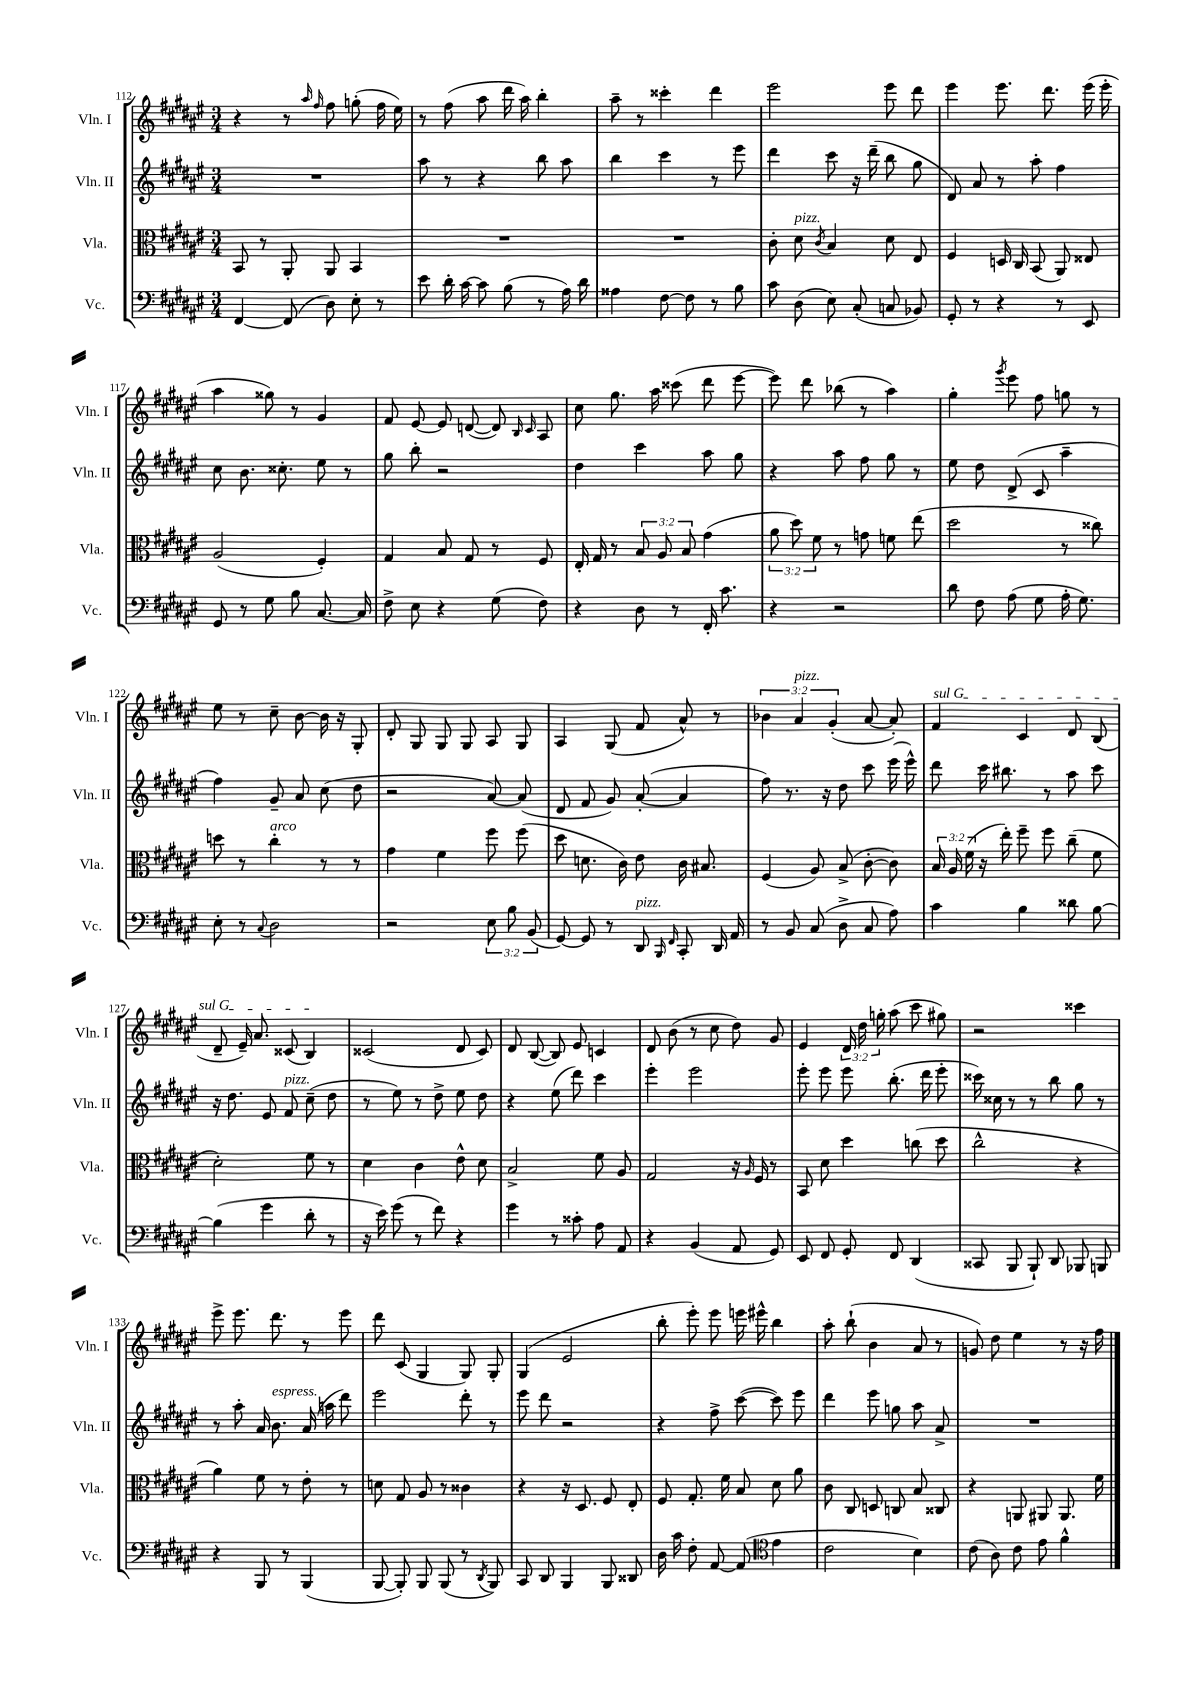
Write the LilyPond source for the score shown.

<<
\new StaffGroup <<
\new Staff = "s0" \with { instrumentName = "Vln. I" shortInstrumentName = "Vln. I" } {
    \clef treble \key fis \major \numericTimeSignature \time 3/4 \override Staff.TupletNumber.text = #tuplet-number::calc-fraction-text
    \autoBeamOff r4 r8 \grace { ais''16 fis''16 } fis''8 g''8-.( fis''16 eis''16) |
    r8 fis''8( ais''8 dis'''16 ais''16) b''4-. |
    ais''8-- r8 cisis'''4-. dis'''4 |
    eis'''2 eis'''8 dis'''8 |
    eis'''4 eis'''8. dis'''8. eis'''16( eis'''16-. |
    ais''4 gisis''8) r8 gis'4 |
    fis'8 eis'8~ eis'8 d'8~( d'8) \grace { b16 cis'16 } ais8 |
    cis''8 gis''8. ais''16 cisis'''8( dis'''8 eis'''8~ |
    eis'''8) dis'''8 bes''8( r8 ais''4) |
    gis''4-. \acciaccatura { gis'''8 } eis'''8 fis''8 g''8 r8 |
    eis''8 r8 cis''8-- b'8~ b'16 r16 gis8-. |
    dis'8-. gis8 gis8 gis8 ais8 gis8 |
    ais4 gis8( fis'8 ais'8-^) r8 |
    \tuplet 3/2 { bes'4 ais'4^\markup { \italic "pizz." } gis'4-.( } ais'8~ ais'8-.) |
    \once \override TextSpanner.bound-details.left.text = \markup { \italic "sul G" } fis'4\startTextSpan cis'4 dis'8 b8( |
    dis'8-- eis'16--) ais'8. cisis'8( b4\stopTextSpan) |
    cisis'2( dis'8 cisis'8) |
    dis'8 b8~( b8) eis'8 c'4 |
    dis'8 b'8( r8 cis''8 dis''8) gis'8 |
    eis'4 \tuplet 3/2 { dis'16 dis''16 g''16-. } ais''8( cis'''8 gis''8) |
    r2 cisis'''4 |
    eis'''8-> eis'''8. dis'''8. r8 eis'''8 |
    dis'''8 cis'8( gis4 gis8) gis8-. |
    gis4( eis'2 |
    b''8-. eis'''8-.) eis'''8 e'''16 eis'''16-^ b''4 |
    ais''8-. b''8-!( b'4 ais'8 r8 |
    g'8) dis''8 eis''4 r8 r16 fis''16 \bar "|." |
}
\new Staff = "s1" \with { instrumentName = "Vln. II" shortInstrumentName = "Vln. II" } {
    \clef treble \key fis \major \numericTimeSignature \time 3/4
    \autoBeamOff R2. |
    ais''8 r8 r4 b''8 ais''8 |
    b''4 cis'''4 r8 eis'''8 |
    dis'''4 cis'''8 r16 dis'''16--( b''8 gis''8 |
    dis'8) ais'8 r8 ais''8-. fis''4 |
    cis''8 b'8. cisis''8.-. eis''8 r8 |
    gis''8 b''8-. r2 |
    dis''4 cis'''4 ais''8 gis''8 |
    r4 ais''8 fis''8 gis''8 r8 |
    eis''8 dis''8 dis'8->( cis'8 ais''4-- |
    fis''4) gis'8-- ais'8 cis''8( dis''8 |
    r2 ais'8~) ais'8( |
    dis'8 fis'8 gis'8) ais'8~-.( ais'4 |
    fis''8) r8. r16 dis''8 cis'''8 eis'''16( eis'''16-^) |
    dis'''8 cis'''16 bis''8. r8 ais''8 cis'''8 |
    r16 dis''8. eis'8 fis'8^\markup { \italic "pizz." } cis''8--( dis''8 |
    r8 eis''8) r8 dis''8-> eis''8 dis''8 |
    r4 eis''8( dis'''8) cis'''4 |
    eis'''4-. eis'''2 |
    eis'''8-. eis'''8 eis'''8 b''8.-.( dis'''16 eis'''8-. |
    cisis'''16) cisis''16 r8 r8 b''8 gis''8 r8 |
    r8 ais''8-. ais'16 b'8.^\markup { \italic "espress." } ais'16( a''16 dis'''8) |
    eis'''2 dis'''8-. r8 |
    eis'''8 dis'''8 r2 |
    r4 fis''8-> cis'''8~( cis'''8) eis'''8 |
    dis'''4 eis'''8 g''8 ais''8 ais'8-> |
    R2. \bar "|." |
}
\new Staff = "s2" \with { instrumentName = "Vla." shortInstrumentName = "Vla." } {
    \clef alto \key fis \major \numericTimeSignature \time 3/4 \override Staff.TupletNumber.text = #tuplet-number::calc-fraction-text
    \autoBeamOff b,8 r8 ais,8-. ais,8 b,4 |
    R2. |
    R2. |
    cis'8-. dis'8^\markup { \italic "pizz." } \acciaccatura { cis'8 } b4 dis'8 eis8 |
    fis4 d16 cis16 b,8( ais,8) eisis8 |
    ais2( fis4-.) |
    gis4 b8 gis8 r8 fis8 |
    eis16-. gis16 r8 \tuplet 3/2 { b8 ais8 b8 } gis'4( |
    \tuplet 3/2 { ais'8 dis''8) fis'8 } r8 g'8 f'8 eis''8( |
    dis''2 r8 cisis''8) |
    d''8 r8 cis''4-.^\markup { \italic "arco" } r8 r8 |
    gis'4 fis'4 fis''8 fis''8( |
    dis''8 d'8. cis'16) eis'8 cis'16 bis8. |
    fis4( ais8) b8->( cis'8~-. cis'8) |
    \tuplet 3/2 { b16 ais16 fis'16( } r16 eis''16-.) fis''8-- fis''8 cis''8--( fis'8 |
    dis'2-.) fis'8 r8 |
    dis'4 cis'4 eis'8-^ dis'8 |
    b2-> fis'8 ais8 |
    gis2 r16 \grace { ais16 } fis16 r8 |
    b,8 dis'8 dis''4 c''8( dis''8 |
    cis''2-^ r4 |
    ais'4) fis'8 r8 eis'8-. r8 |
    d'8 gis8 ais8 r8 cisis'4 |
    r4 r16 dis8. fis8 eis8-. |
    fis8 gis8.-. fis'16 b8 dis'8 ais'8 |
    cis'8 cis8 d8 c8 b8 cisis8 |
    r4 a,8 ais,8 ais,8. fis'16 \bar "|." |
}
\new Staff = "s3" \with { instrumentName = "Vc." shortInstrumentName = "Vc." } {
    \clef bass \key fis \major \numericTimeSignature \time 3/4 \override Staff.TupletNumber.text = #tuplet-number::calc-fraction-text
    \autoBeamOff fis,4~ fis,8( dis8) eis8-. r8 |
    eis'8 dis'16-. cis'16~ cis'8 b8( r8 ais16) dis'16 |
    aisis4 fis8~ fis8 r8 b8 |
    cis'8 dis8( eis8) cis8-.( c8 bes,8) |
    gis,8-. r8 r4 r8 eis,8 |
    gis,8 r8 gis8 b8 cis8.~ cis16 |
    fis8-> eis8 r4 gis8( fis8) |
    r4 dis8 r8 fis,16-. cis'8. |
    r4 r2 |
    dis'8 fis8 ais8( gis8 ais16-. gis8.) |
    eis8-. r8 \appoggiatura { cis8 } dis2 |
    r2 \tuplet 3/2 { eis8 b8 b,8( } |
    gis,8~) gis,8 r8 dis,8^\markup { \italic "pizz." } \grace { b,,16 fis,16 } cis,8-. dis,16 ais,16 |
    r8 b,8 cis8( dis8-> cis8 ais8) |
    cis'4 b4 disis'8 b8~ |
    b4( gis'4 dis'8-. r8 |
    r16 eis'16) gis'8( r8 fis'8) r4 |
    gis'4 r8 cisis'8-. ais8 ais,8 |
    r4 b,4( ais,8 gis,8) |
    eis,8 fis,8 gis,8-. fis,8 dis,4( |
    cisis,8 b,,8 b,,8-!) dis,8 bes,,8 b,,8 |
    r4 b,,8 r8 b,,4( |
    b,,8~ b,,8-.) b,,8 b,,8( r8 \acciaccatura { dis,8 } b,,8) |
    cis,8 dis,8 b,,4 b,,8 disis,8 |
    dis16 cis'16 fis8-. ais,8~ ais,8( \clef tenor eis'4 |
    cis'2 b4) |
    cis'8( ais8) cis'8 eis'8 fis'4-^ \bar "|." |
}
>>
>>
\layout { \context { \Score currentBarNumber = #112 } }
